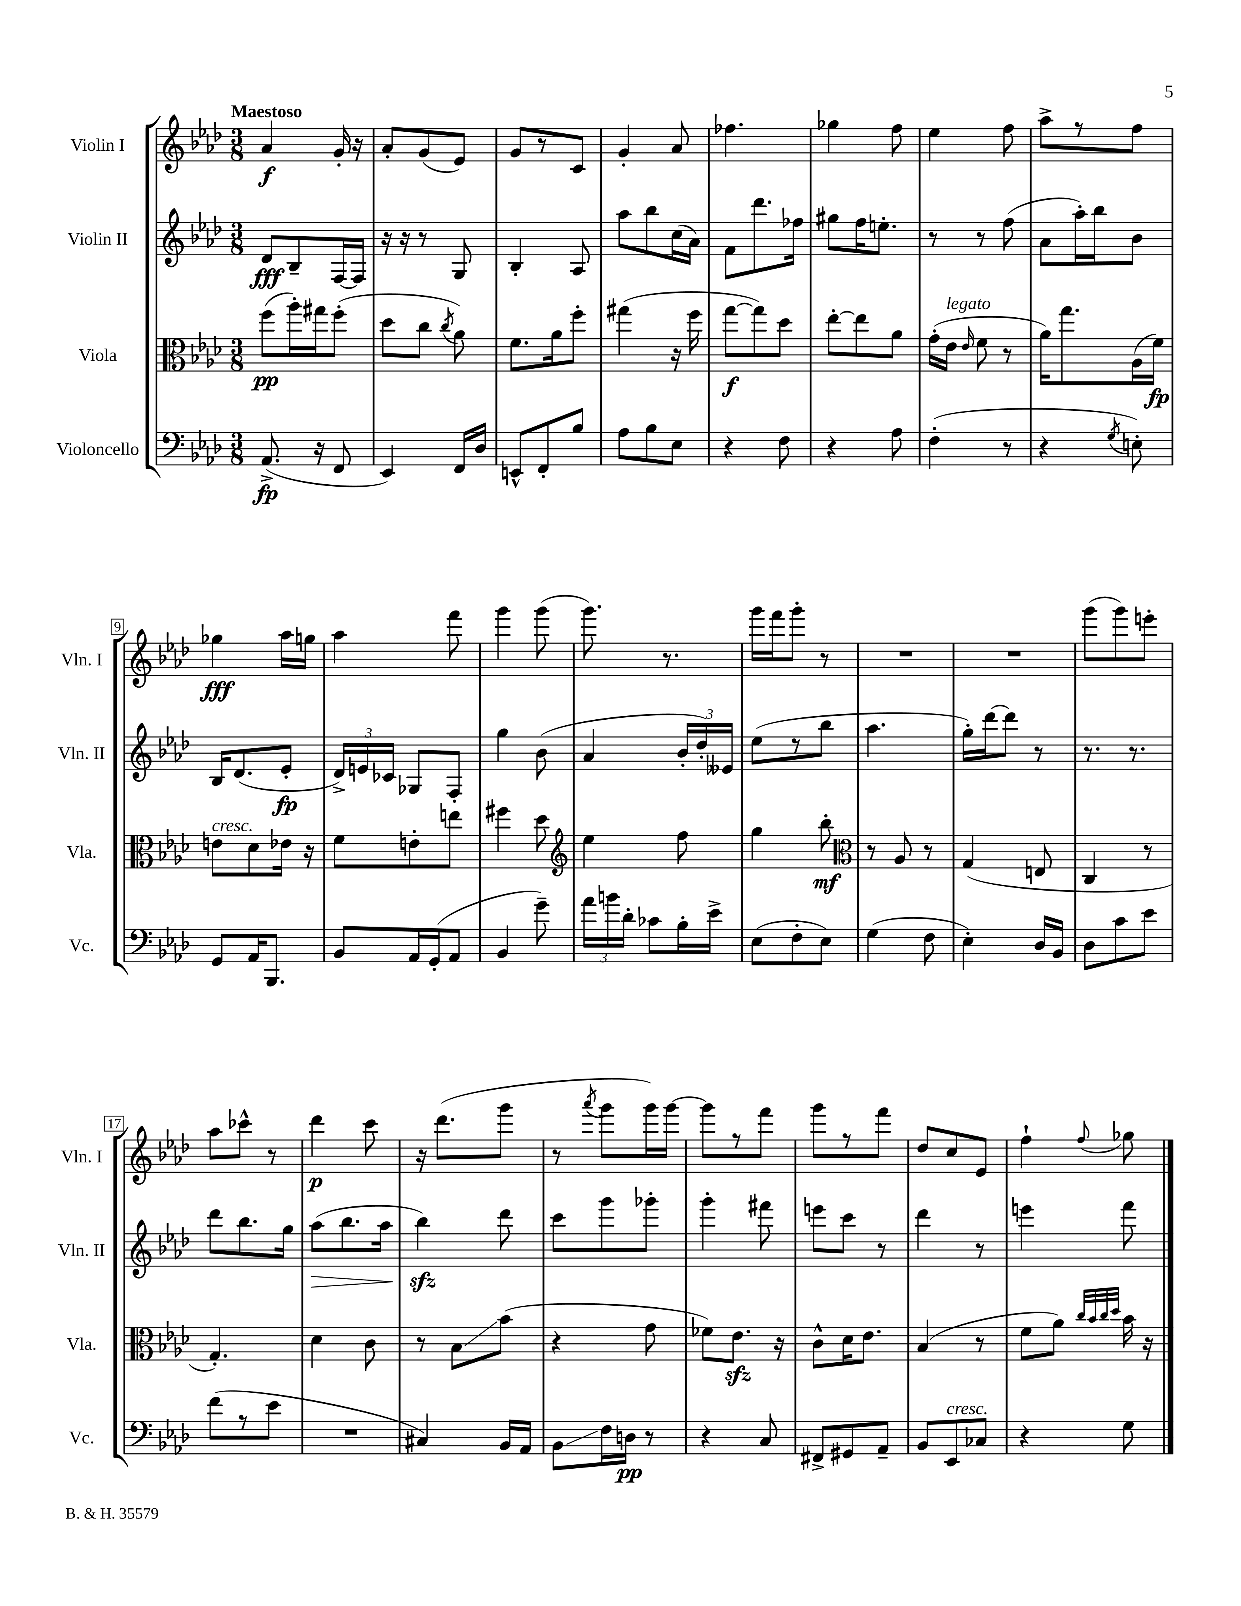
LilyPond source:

<<
\new StaffGroup <<
\new Staff = "s0" \with { instrumentName = "Violin I" shortInstrumentName = "Vln. I" } {
    \clef treble \key aes \major \numericTimeSignature \time 3/8 \tempo "Maestoso"
    \autoBeamOff aes'4\f g'16-. r16 |
    aes'8[-. g'8( ees'8]) |
    g'8[ r8 c'8] |
    g'4-. aes'8 |
    fes''4. |
    ges''4 f''8 |
    ees''4 f''8 |
    aes''8[-> r8 f''8] |
    ges''4\fff aes''16[ g''16] |
    aes''4 f'''8 |
    g'''4 g'''8( |
    g'''8.) r8. |
    g'''16[ f'''16 g'''8]-. r8 |
    R4. |
    R4. |
    g'''8[( g'''8) e'''8]-. |
    aes''8[ ces'''8]-^ r8 |
    des'''4\p c'''8 |
    r16 des'''8.[( g'''8] |
    r8 \acciaccatura { aes'''8 } g'''8[ g'''16) g'''16]~ |
    g'''8[ r8 f'''8] |
    g'''8[ r8 f'''8] |
    des''8[ c''8 ees'8] |
    f''4-! \appoggiatura { f''8 } ges''8 \bar "|." |
}
\new Staff = "s1" \with { instrumentName = "Violin II" shortInstrumentName = "Vln. II" } {
    \clef treble \key aes \major \numericTimeSignature \time 3/8
    \autoBeamOff des'8[\fff bes8-- f16~ f16] |
    r16 r16 r8 g8 |
    bes4-. aes8 |
    aes''8[ bes''8 c''16( aes'16]) |
    f'8[ des'''8. fes''16] |
    gis''8[ f''16 e''8.]-. |
    r8 r8 f''8( |
    aes'8[ aes''16-.) bes''16 bes'8] |
    bes16[ des'8.( ees'8]-.\fp |
    \tuplet 3/2 { des'16[->) e'16 ces'16] } ges8[ f8]-. |
    g''4 bes'8( |
    aes'4 \tuplet 3/2 { bes'16[-. des''16-.) eeses'16] } |
    ees''8[( r8 bes''8] |
    aes''4. |
    g''16[-.) des'''16~ des'''8] r8 |
    r8. r8. |
    des'''8[ bes''8. g''16] |
    aes''8[\>( bes''8. aes''16] |
    bes''4\sfz\!) des'''8 |
    c'''8[ g'''8 ges'''8]-. |
    g'''4-. fis'''8 |
    e'''8[ c'''8] r8 |
    des'''4 r8 |
    e'''4 f'''8 \bar "|." |
}
\new Staff = "s2" \with { instrumentName = "Viola" shortInstrumentName = "Vla." } {
    \clef alto \key aes \major \numericTimeSignature \time 3/8
    \autoBeamOff f''8[\pp( aes''16-.) gis''16 f''8]-.( |
    des''8[ c''8] \acciaccatura { c''8 } aes'8) |
    f'8.[ aes'16 f''8]-. |
    gis''4( r16 f''16 |
    g''8[~\f g''8) des''8] |
    ees''8[~-. ees''8 aes'8] |
    g'16[-.( ees'16]^\markup { \italic "legato" } \grace { ees'16 } f'8 r8 |
    aes'16[) g''8. aes16( f'16]\fp) |
    e'8[^\markup { \italic "cresc." } des'8 ees'16] r16 |
    f'8[ e'8-. e''8] |
    fis''4 des''8 |
    \clef treble ees''4 f''8 |
    g''4 bes''8-.\mf |
    \clef alto r8 aes8 r8 |
    g4( e8 |
    c4 r8 |
    g4.-.) |
    des'4 c'8 |
    r8 bes8[\glissando bes'8]( |
    r4 g'8 |
    fes'8[) ees'8.]\sfz r16 |
    c'8[-^ des'16 ees'8.] |
    bes4( r8 |
    f'8[ aes'8]) \grace { c''32[ bes'32 c''32 des''32] } bes'16 r16 \bar "|." |
}
\new Staff = "s3" \with { instrumentName = "Violoncello" shortInstrumentName = "Vc." } {
    \clef bass \key aes \major \numericTimeSignature \time 3/8
    \autoBeamOff aes,8.->\fp( r16 f,8 |
    ees,4) f,16[ des16] |
    e,8[-^ f,8-. bes8] |
    aes8[ bes8 ees8] |
    r4 f8 |
    r4 aes8 |
    f4-.( r8 |
    r4 \acciaccatura { g8 } e8-.) |
    g,8[ aes,16 bes,,8.] |
    bes,8[ aes,16 g,16-.( aes,8] |
    bes,4 g'8--) |
    \tuplet 3/2 { aes'16[ b'16 des'16]-. } ces'8[ bes16-. ees'16]-> |
    ees8[( f8-. ees8]) |
    g4( f8 |
    ees4-.) des16[ bes,16] |
    des8[ c'8 ees'8] |
    f'8[( r8 ees'8] |
    R4. |
    cis4) bes,16[ aes,16] |
    bes,8[\glissando f16 d16]\pp r8 |
    r4 c8 |
    fis,8[-> gis,8 aes,8]-- |
    bes,8[ ees,8^\markup { \italic "cresc." } ces8] |
    r4 g8 \bar "|." |
}
>>
>>
\layout { \context { \Score \override BarNumber.stencil = #(make-stencil-boxer 0.1 0.3 ly:text-interface::print) } }
